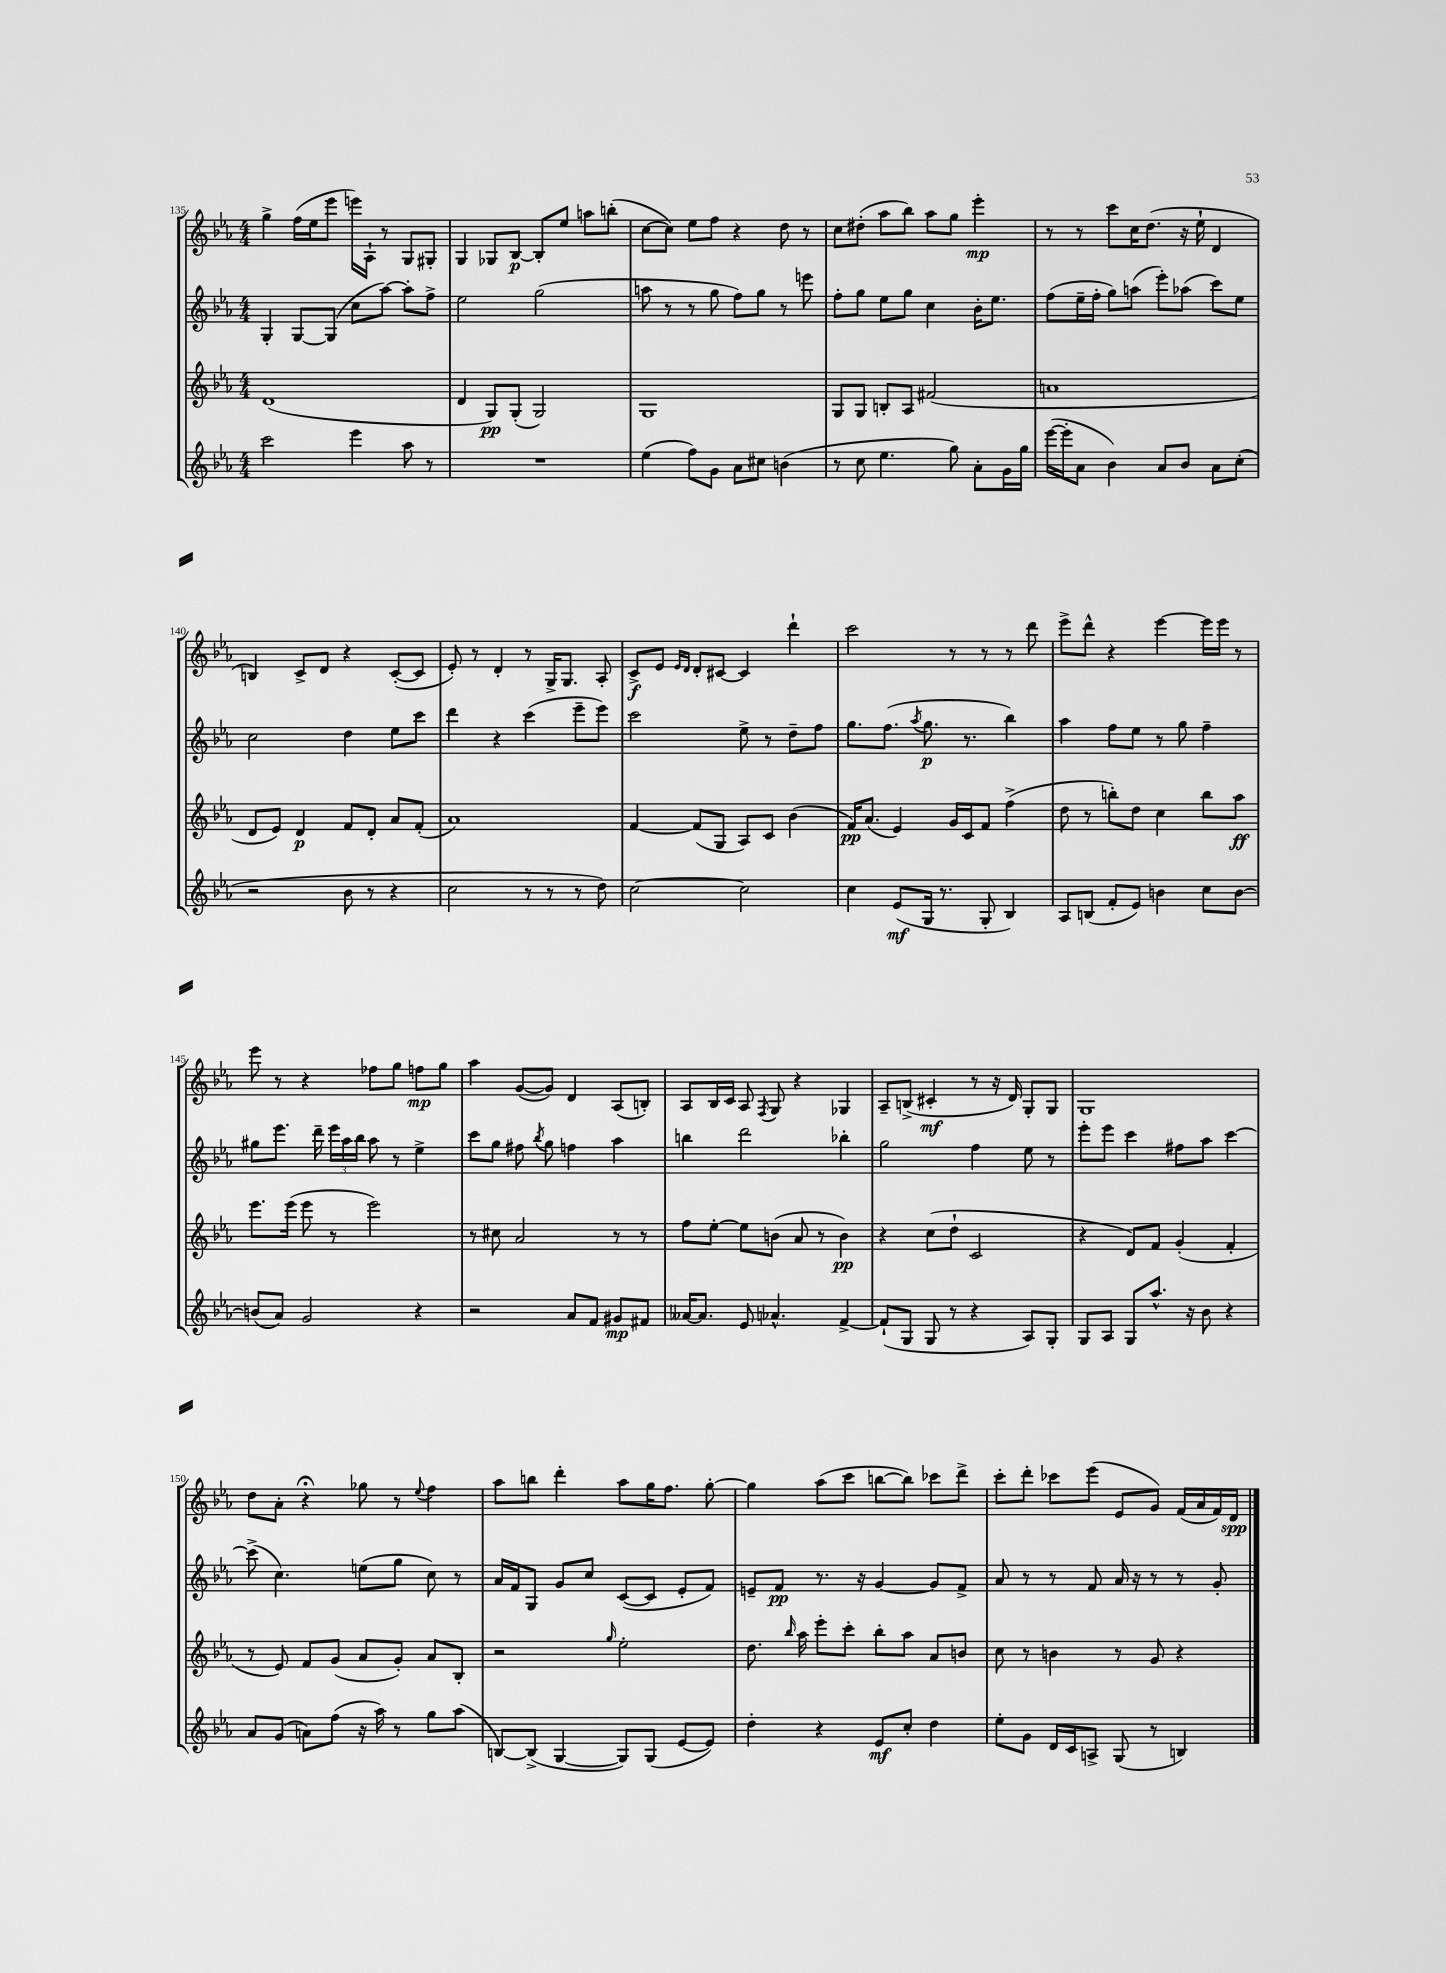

**kern	**kern	**kern	**kern
*staff4	*staff3	*staff2	*staff1
*clefG2	*clefG2	*clefG2	*clefG2
*k[b-e-a-]	*k[b-e-a-]	*k[b-e-a-]	*k[b-e-a-]
*M4/4	*M4/4	*M4/4	*M4/4
2ccc	(1d	4G'	4gg^
.	.	[8G	(16ff
.	.	.	16ee-
.	.	(8G]	8eee-
4eee-	.	8cc	16eee)
.	.	.	16A-`
.	.	[8aa-)	8r
8aa-	.	8aa-']	8G
8r	.	8ff^	8G#'
=	=	=	=
1r	4d	2ee-	4G
.	8G)	.	8G-
.	(8G'	.	[8B-
.	2G)	(2gg	8B-']
.	.	.	8ee-
.	.	.	8aa
.	.	.	(8bb'
=	=	=	=
(4ee-	1G	8aa	[8cc
.	.	8r	8cc])
8ff)	.	8r	8ee-
8g	.	8gg	8ff
8a-	.	8ff)	4r
8cc#	.	8gg	.
(4b	.	8r	8dd
.	.	8eee	8r
=	=	=	=
8r	8G	8ff'	8cc
8cc	8G	8gg	(8dd#'
4.ee-	8B'	8ee-	8aa-
.	8A-	8gg	8bb-)
.	(2f#	4cc	8aa-
8gg)	.	.	8gg
8a-'	.	16b-'	4eee-'
.	.	8.ee-	.
16g	.	.	.
16gg	.	.	.
=	=	=	=
([16eee-	1a	(8ff	8r
16eee-']	.	.	.
8a-	.	16ee-~	8r
.	.	16ff'	.
4b-)	.	8gg)	8ccc
.	.	(8aa	16cc
.	.	.	(8.dd
8a-	.	8eee-')	.
8b-	.	(8aa-	16r
.	.	.	16ee-`
8a-	.	8ccc)	4d
(8cc'	.	8ee-	.
=	=	=	=
2r	8d	2cc	4B)
.	8e-)	.	.
.	4d	.	8c^
.	.	.	8d
8b-	8f	4dd	4r
8r	8d'	.	.
4r	8a-	8ee-	([8c'
.	(8f'	8ccc	8c]
=	=	=	=
2cc	1a-)	4ddd	8e-')
.	.	.	8r
.	.	4r	4d'
8r	.	(4ccc	8r
8r	.	.	16G^
.	.	.	8.G
8r	.	8eee-~	.
8dd)	.	8eee-)	8A-'
=	=	=	=
[2cc	[4f	2ccc	8c^
.	.	.	8e-
.	.	.	16qqe-
.	.	.	16qqd
.	(8f]	.	8d'
.	8G	.	[8c#
2cc]	8A-)	8ee-^	4c#]
.	8c	8r	.
.	(4b-	8dd~	4ddd`
.	.	8ff	.
=	=	=	=
4cc	16f)	8.gg	2ccc
.	(8.a-	.	.
.	.	(8.ff	.
(8e-	4e-)	.	.
.	.	8qaa-	.
16G	.	8.gg	.
8.r	.	.	.
.	16g	.	8r
.	16c	8.r	.
8G'	8f	.	8r
4B-)	(4ff^	4bb-)	8r
.	.	.	8ddd
=	=	=	=
8A-	8dd	4aa-	8eee-^
(8B	8r	.	8ddd^^
8f'	8bb')	8ff	4r
8e-)	8dd	8ee-	.
4b	4cc	8r	[4eee-
.	.	8gg	.
8cc	8bb	4ff~	16eee-]
.	.	.	16eee-
[8b	8aa-	.	8r
=	=	=	=
(8b]	8.eee-	8gg#	8eee-
8a-)	.	8.eee-	8r
.	(16eee-	.	.
2g	8eee-	.	4r
.	.	16ddd~	.
.	8r	24eee-	.
.	.	24aa-	.
.	.	24bb-	.
.	2eee-)	8aa-	8ff-
.	.	8r	8gg
4r	.	4ee-^	8ff
.	.	.	8gg
=	=	=	=
2r	8r	8ccc	4aa-
.	8cc#	8gg	.
.	2a-	8ff#	([8g
.	.	8qbb-	.
.	.	8gg	8g])
8a-	.	4ff	4d
8f	.	.	.
8g#	8r	4aa-	(8A-
8f#	8r	.	8B')
=	=	=	=
[16a--	8ff	4bb	8A-
8.a--]	.	.	.
.	[8ee-'	.	16B-
.	.	.	16c
8e-	8ee-]	2ddd	8A-
.	.	.	8qF
4.a-^^	(8b	.	8G
.	8a-	.	4r
.	8r	.	.
[4f^	4b)	4bb-'	4G-
=	=	=	=
(8f`]	4r	2gg	8A-~
8G	.	.	(8B^
8G	(8cc	.	4c#'
8r	8dd`	.	.
4r	2c	4ff	8r
.	.	.	16r
.	.	.	16d)
8A-)	.	8ee-	8G'
8G'	.	8r	8G
=	=	=	=
8G	4r	8eee-'	1G
8A-	.	8eee-	.
8G	8d)	4ccc	.
8.aa-^^	8f	.	.
.	(4g'	8ff#	.
16r	.	.	.
8b-	.	8aa-	.
4r	4f'	[4ccc	.
=	=	=	=
8a-	8r	(8ccc^]	8dd
(8g	8e-)	4.cc)	8a-'
8a)	8f	.	4r;
(8ff	(8g	.	.
16r	8a-	(8ee	8gg-
16aa-)	.	.	.
8r	8g')	8gg	8r
.	.	.	8qqee-
8gg	8a-	8cc)	4ff
(8aa-	8B-'	8r	.
=	=	=	=
[8B)	2r	16a-	8aa-
.	.	16f	.
(8B^]	.	8G	8bb
[4G	.	8g	4ddd'
.	.	8cc	.
.	16qqgg	.	.
8G])	2ee-'	([8c	8aa-
(8G	.	8c]	16gg
.	.	.	8.ff
[8e-	.	8e-'	.
8e-])	.	8f)	[8gg'
=	=	=	=
4dd'	8.dd	8e~	4gg]
.	.	8f	.
.	16qqbb-	.	.
.	16aa-	.	.
4r	8eee-'	8.r	(8aa-
.	8ccc'	.	8ccc
.	.	16r	.
8e-	8bb-'	[4g	[8bb
8cc'	8aa-	.	8bb])
4dd	8a-	8g]	8ccc-
.	8b	8f^	8ddd^
=	=	=	=
8ee-'	8cc	8a-	8ccc'
8g	8r	8r	8ddd'
16d	4b	8r	8ccc-
16c	.	.	.
8A^	.	8f	(8eee-
(8G	8r	16a-	8e-
.	.	16r	.
8r	8g	8r	8g)
4B)	4r	8r	(16f
.	.	.	16a-
.	.	8g'	16f)
.	.	.	16d
==	==	==	==
*-	*-	*-	*-
